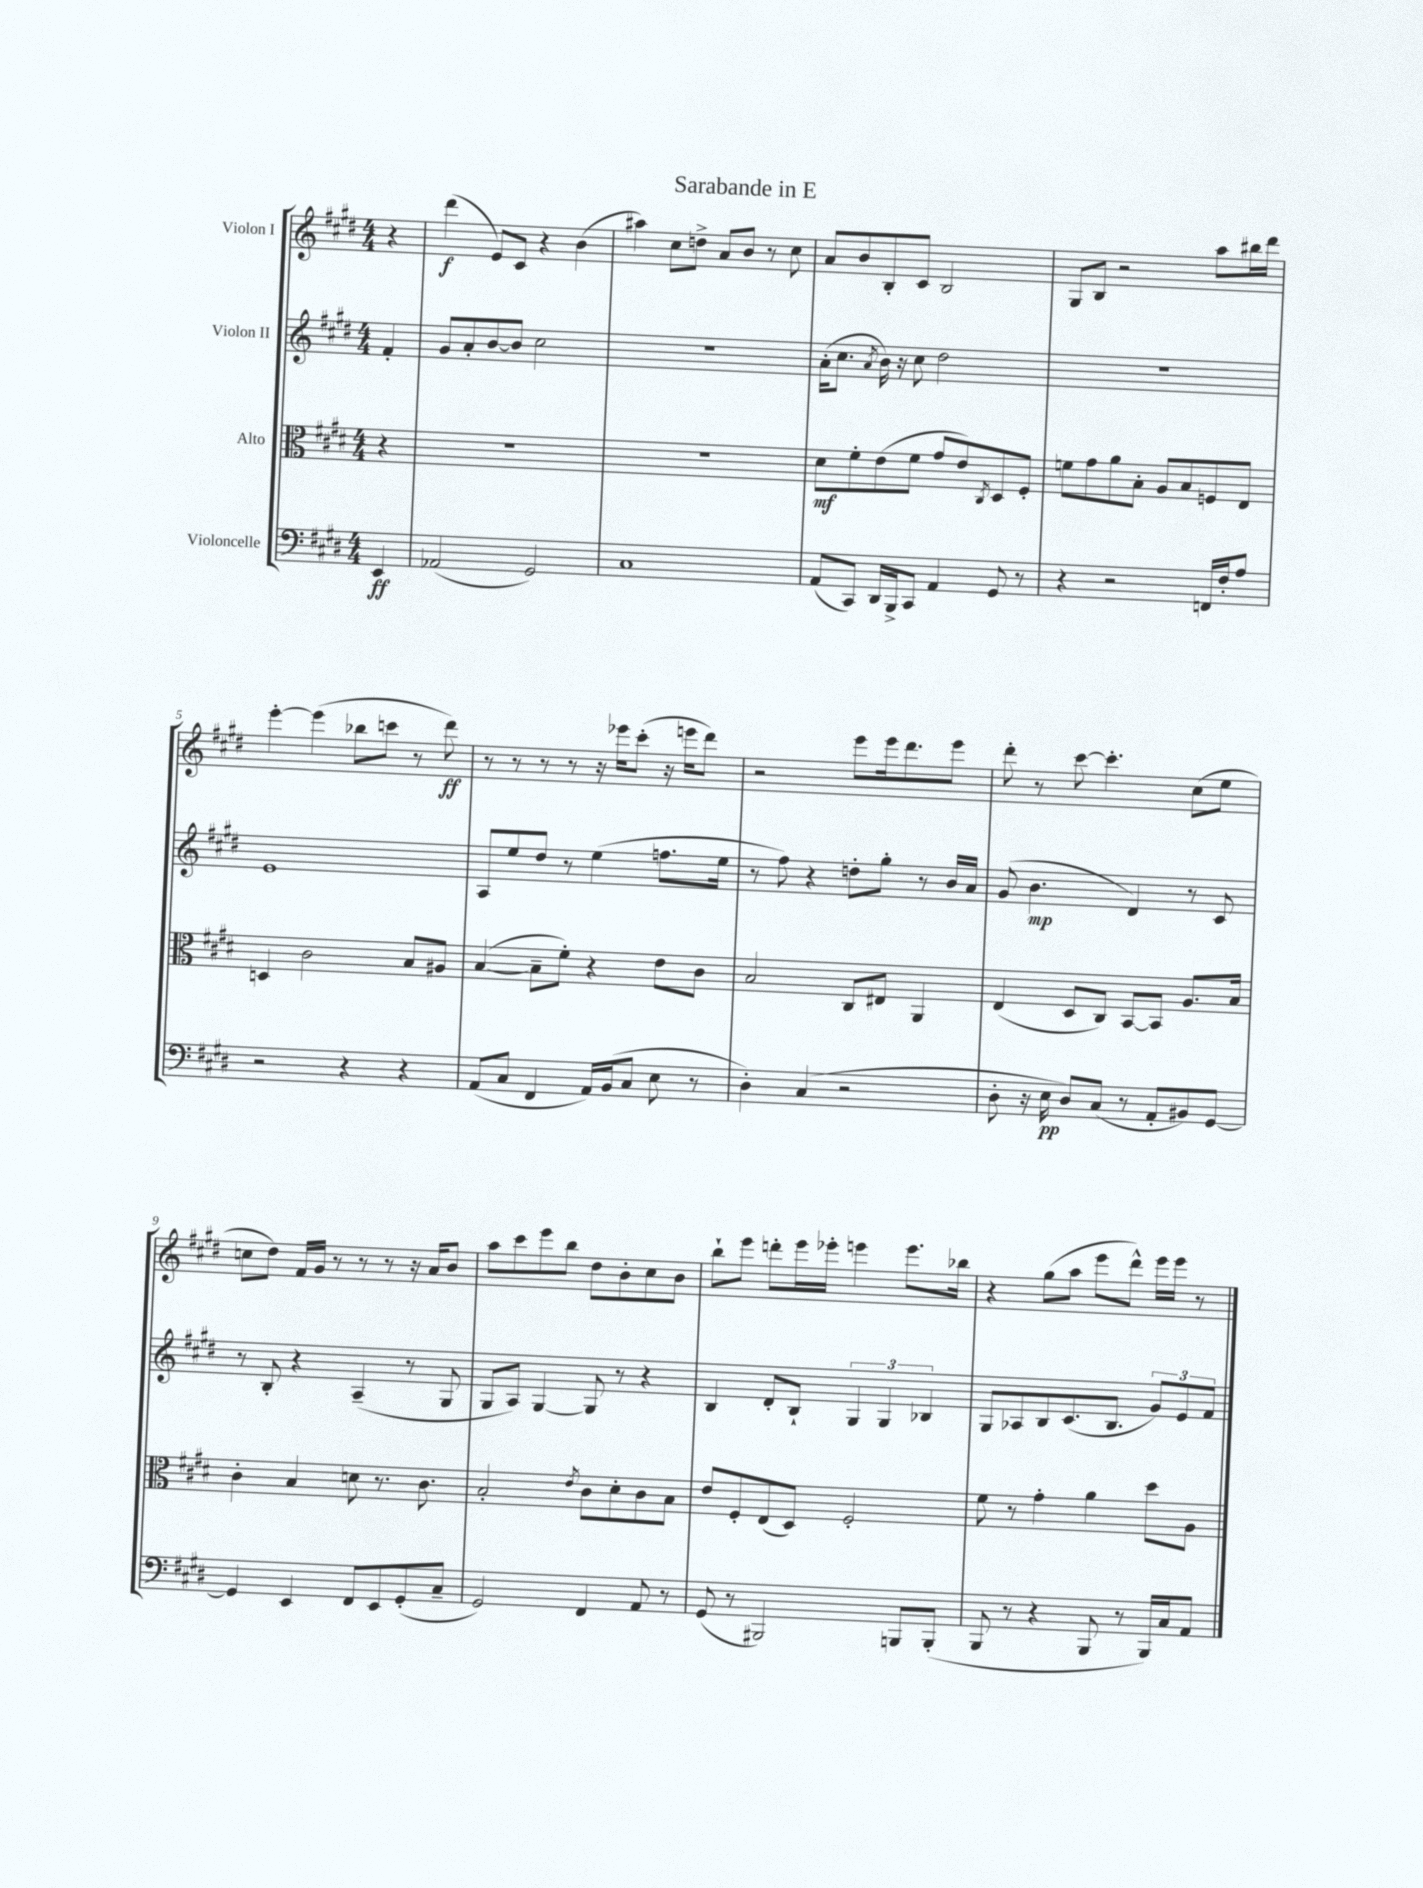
\header { title = "Sarabande in E" }
<<
\new StaffGroup <<
\new Staff = "s0" \with { instrumentName = "Violon I" } {
    \clef treble \key e \major \numericTimeSignature \time 4/4 \partial 4
    r4 |
    dis'''4\f( e'8) cis'8 r4 b'4( |
    ais''4) cis''8 d''8-> a'8 b'8 r8 cis''8 |
    a'8 b'8 b8-. cis'8 b2 |
    gis8 b8 r2 a''8 bis''16 dis'''16 |
    e'''4~-. e'''4( bes''8 c'''8 r8 dis'''8\ff) |
    r8 r8 r8 r8 r16 ees'''16 cis'''8-.( r16 e'''16 dis'''8) |
    r2 e'''8 e'''16 dis'''8. e'''8 |
    dis'''8-. r8 cis'''8~ cis'''4.-. cis''8( e''8 |
    c''8 dis''8) fis'16 gis'16 r8 r8 r8 r16 a'16 b'8 |
    a''8 cis'''8 e'''8 b''8 dis''8 b'8-. cis''8 b'8 |
    b''8-! e'''8 d'''8-. e'''16 ees'''16-. e'''4 e'''8. bes''16 |
    r4 gis''8( a''8 e'''8 dis'''8-^) e'''16 e'''16 r8 \bar "|." |
}
\new Staff = "s1" \with { instrumentName = "Violon II" } {
    \clef treble \key e \major \numericTimeSignature \time 4/4 \partial 4
    fis'4-. |
    gis'8 a'8-. b'8~ b'8 cis''2 |
    R1 |
    a'16-.( cis''8. \acciaccatura { a'8 } b'16) r16 cis''8 dis''2 |
    R1 |
    e'1 |
    a8 e''8 dis''8 r8 e''4( f''8. e''16 |
    r8 fis''8) r4 d''8-. gis''8-. r8 b'16 a'16 |
    gis'8( b'4.\mp dis'4) r8 cis'8 |
    r8 b8-. r4 a4--( r8 gis8 |
    gis8 a8) gis4~ gis8 r8 r4 |
    b4 dis'8-. b8-! \tuplet 3/2 { gis4 gis4 bes4 } |
    gis8 aes8 b8 cis'8.( b8. \tuplet 3/2 { gis'8) e'8 fis'8 } \bar "|." |
}
\new Staff = "s2" \with { instrumentName = "Alto" } {
    \clef alto \key e \major \numericTimeSignature \time 4/4 \partial 4
    r4 |
    R1 |
    R1 |
    dis'8\mf fis'8-. e'8( fis'8 gis'8 e'8) \acciaccatura { cis8 } dis8 fis8-. |
    f'8 gis'8 a'8 b8-. a8 b8 f8 e8 |
    d4 cis'2 b8 ais8 |
    b4~( b8-- fis'8-.) r4 e'8 cis'8 |
    b2 cis8 eis8 a,4 |
    e4( dis8 cis8) b,8~ b,8 a8. b16 |
    cis'4-. b4 d'8 r8. cis'8. |
    b2-. \acciaccatura { e'8 } cis'8 dis'8-. cis'8 b8 |
    e'8 fis8-. e8( dis8) fis2-. |
    fis'8 r8 gis'4-. a'4 dis''8 a8 \bar "|." |
}
\new Staff = "s3" \with { instrumentName = "Violoncelle" } {
    \clef bass \key e \major \numericTimeSignature \time 4/4 \partial 4
    e,4\ff |
    aes,2( gis,2) |
    cis1 |
    a,8( cis,8) dis,16 b,,16-> cis,8 a,4 gis,8 r8 |
    r4 r2 f,16 fis16-. a8 |
    r2 r4 r4 |
    a,8( cis8 fis,4 a,16) b,16( cis8 e8 r8 |
    dis4-.) cis4( r2 |
    dis8-. r16 e16\pp dis8) cis8( r8 a,8-. bis,8) gis,8~ |
    gis,4 e,4 fis,8 e,8 gis,8-.( cis8-- |
    gis,2) fis,4 a,8 r8 |
    gis,8( r8 bis,,2) b,,8 b,,8-.( |
    b,,8 r8 r4 b,,8 r8 b,,16) cis16 a,8 \bar "|." |
}
>>
>>
